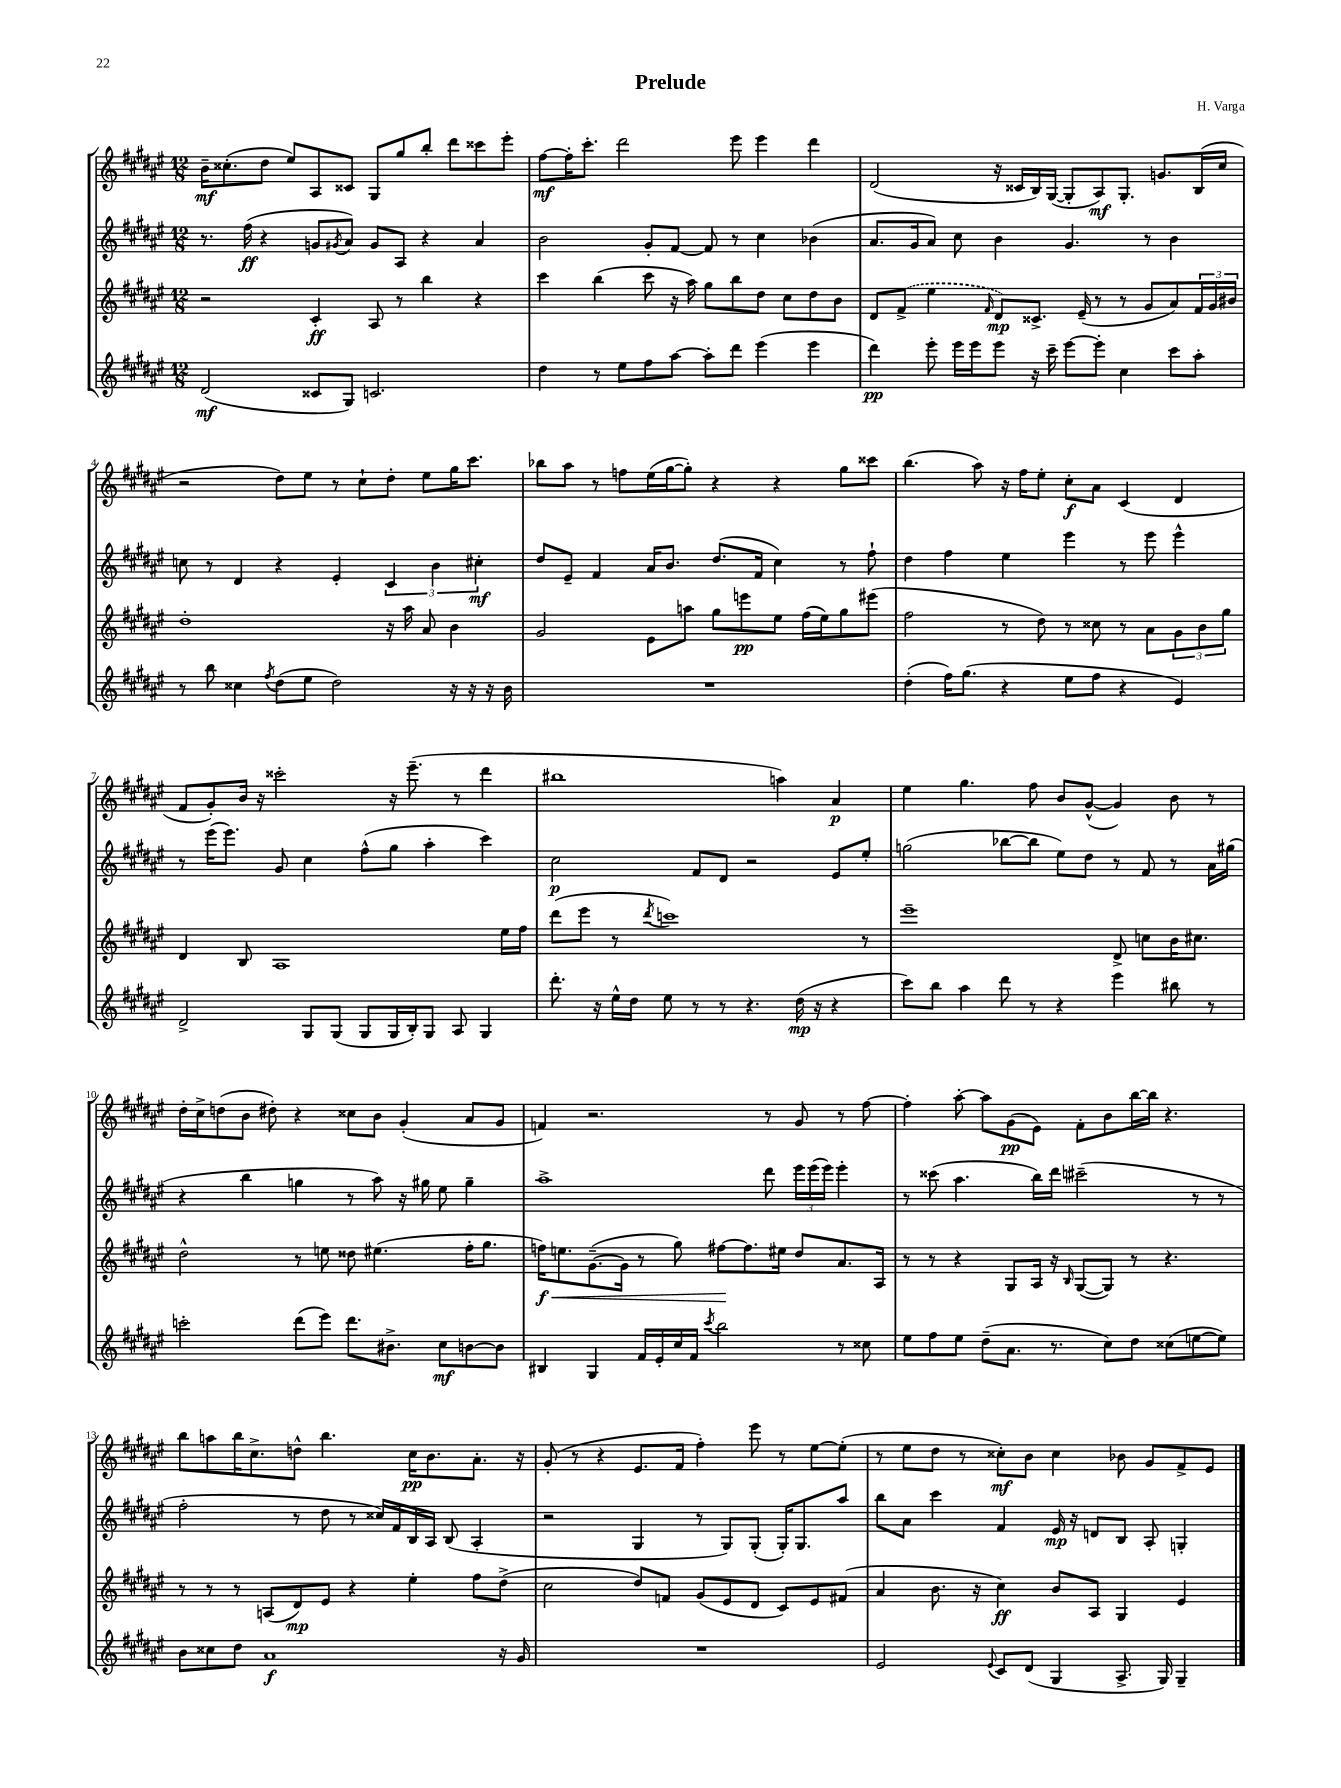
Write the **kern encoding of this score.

**kern	**kern	**kern	**kern
*staff4	*staff3	*staff2	*staff1
*clefG2	*clefG2	*clefG2	*clefG2
*k[f#c#g#d#a#e#]	*k[f#c#g#d#a#e#]	*k[f#c#g#d#a#e#]	*k[f#c#g#d#a#e#]
*M12/8	*M12/8	*M12/8	*M12/8
(2d#/	2r	8.r	16b~\LK
.	.	.	(8.cc##'\
.	.	(16ff#\	.
.	.	4r	8dd#\J
.	.	.	8ee#/L)
8c##/L	4c#'/	8g/L	8A#/
.	.	8qg#/	.
8G#/J)	.	8a#/J)	8c##/J
2.c/	8A#/	8g#/L	8G#/L
.	8r	8A#/J	8gg#/
.	4bb\	4r	8bb'/J
.	.	.	8ddd#\L
.	4r	4a#/	8ccc##\
.	.	.	8eee#'\J
=	=	=	=
4dd#\	4ccc#\	2b\	[8ff#\L
.	.	.	16ff#'\]K
.	.	.	8.ccc#'\J
8r	(4bb\	.	.
8ee#\L	.	.	2ddd#\
8ff#\	8ccc#\	8g#'/L	.
[8aa#\J	16r	[8f#/J	.
.	16aa#\)	.	.
8aa#'\]L	8gg#\L	8f#/]	.
8ddd#\J	8bb\	8r	8eee#\
(4eee#\	8dd#\J	4cc#\	4eee#\
.	8cc#\L	.	.
4eee#\	8dd#\	(4b-\	4ddd#\
.	8b\J	.	.
=	=	=	=
4ddd#\)	8d#/L	8.a#/L	(2d#/
.	(8f#^/J	.	.
.	.	16g#/k	.
8eee#'\	4ee#\	8a#/J)	.
16eee#\LL	.	8cc#\	.
16eee#\J	.	.	.
.	16qqf#/	.	.
8eee#\J	8d#/L)	4b\	16r
.	.	.	16c##/LL
16r	8.c##^/J	.	16B/)
16ccc#~\	.	.	([16G#/JJ
[8eee#\L	.	4.g#/	8G#'/]L
.	(16e#~/	.	.
8eee#'\]J	8r	.	8A#/)
4cc#\	8r	.	8.G#'/J
.	8g#/L	8r	.
.	.	.	8.g/L
8ccc#\L	8a#/)	4b\	.
8aa#'\J	24f#/L	.	(16B/L
.	24g#/	.	.
.	.	.	16cc#/JJ
.	24b#/JJ	.	.
=	=	=	=
8r	1dd#'	8cc\	2r
8bb\	.	8r	.
4cc##\	.	4d#/	.
8qff#/	.	.	.
(8dd#\L	.	4r	8dd#\L)
8ee#\J	.	.	8ee#\J
2dd#\)	.	4e#'/	8r
.	.	.	8cc#`\L
.	16r	6c#/	8dd#'\J
.	16aa#\	.	.
.	8a#/	.	8ee#\L
.	.	6b\	.
16r	4b\	.	16gg#\K
16r	.	.	8.ccc#\J
.	.	6cc#'\	.
16r	.	.	.
16b\	.	.	.
=	=	=	=
1.r	2g#/	8dd#/L	8bb-\L
.	.	8e#~/J	8aa#\J
.	.	4f#/	8r
.	.	.	8ff\L
.	8e#\L	16a#/LK	(16ee#\L
.	.	8.b/J	[16gg#\J
.	8aa\J	.	8gg#'\]J)
.	8gg#\L	(8.dd#/L	4r
.	8eee\	.	.
.	.	16f#/Jk	.
.	8ee#\J	4cc#\)	4r
.	(16ff#\LL	.	.
.	16ee#\J)	.	.
.	8gg#\	8r	8gg#\L
.	(8eee#\J	8ff#`\	8ccc##\J
=	=	=	=
(4dd#'\	2ff#\	4dd#\	(4.bb\
16ff#\LK)	.	4ff#\	.
(8.gg#\J	.	.	.
.	.	.	8aa#\)
4r	8r	4ee#\	16r
.	.	.	16ff#\LK
.	8dd#\)	.	8ee#'\J
8ee#\L	8r	4eee#\	8cc#'\L
8ff#\J	8cc##\	.	8a#\J
4r	8r	8r	(4c#/
.	8a#\L	8eee#\	.
4e#/)	12g#\	4eee#^^\	4d#/
.	12b\	.	.
.	12gg#\J	.	.
=	=	=	=
2d#^/	4d#/	8r	8f#/L
.	.	(16eee#\LK	8g#'/)
.	.	8.eee#\J)	.
.	8B/	.	16b/Jk
.	.	.	16r
.	1A#	8g#/	2ccc##'\
8G#/L	.	4cc#\	.
(8G#/J	.	.	.
8G#/L	.	(8ff#^^\L	.
16G#/L	.	8gg#\J	16r
16B'/J)	.	.	(8.eee#~\
8G#/J	.	4aa#'\	.
8A#/	.	.	8r
4G#/	.	4ccc#\)	4ddd#\
.	16ee#\LL	.	.
.	16ff#\JJ	.	.
=	=	=	=
8.ddd#'\	(8ddd#\L	2cc#\	1bb#
.	8eee#\J	.	.
16r	.	.	.
16ee#^^\LL	8r	.	.
16dd#\JJ	.	.	.
.	8qddd#/	.	.
8ee#\	1ccc)	.	.
8r	.	8f#/L	.
8r	.	8d#/J	.
4.r	.	2r	.
.	.	.	4aa\)
(16dd#\	.	.	.
16r	.	.	.
4r	.	8e#/L	4a#/
.	8r	8ee#'/J	.
=	=	=	=
8ccc#\L)	1eee#~	(2gg\	4ee#\
8bb\J	.	.	.
4aa#\	.	.	4.gg#\
8ddd#\	.	[8bb-\L	.
8r	.	8bb-\]J	8ff#\
4r	.	8ee#\L)	8b/L
.	.	8dd#\J	([8g#^^/J
4eee#\	8d#^/	8r	4g#/])
.	8cc\L	8f#/	.
8bb#\	16b\K	8r	8b\
.	8.cc#\J	.	.
8r	.	16a#\LL	8r
.	.	(16gg#\JJ	.
=	=	=	=
2ccc'\	2dd#^^\	4r	16dd#'\LL
.	.	.	16cc#^\J
.	.	.	(8dd\
.	.	4bb\	8b\J
.	.	.	8dd#'\)
(8ddd#\L	8r	4gg\	4r
8eee#\J)	8ee\	.	.
8.ddd#\L	8dd##\	8r	8cc##\L
.	(4.ee#\	8aa#\)	8b\J
8.b#^\J	.	.	.
.	.	16r	(4g#'/
.	.	16gg#\	.
8cc#\L	.	8ee#\	.
[8b\	16ff#'\LK	4gg#~\	8a#/L
.	8.gg#\J	.	.
8b\]J	.	.	8g#/J
=	=	=	=
4B#/	16ff\LK)	1aa#^	4f/)
.	8.ee\	.	.
4G#/	([8.g#~\	.	2.r
.	16g#\]Jk	.	.
16f#/LL	8r	.	.
16e#'/	.	.	.
16cc#/	8gg#\)	.	.
16f#/JJ	.	.	.
8qccc#/	.	.	.
2bb\	[8ff#\L	.	.
.	8.ff#\]	.	.
.	.	8ddd#\	8r
.	16ee#\Jk	.	.
.	8dd#/L	24eee#\LL	8g#/
.	.	(24eee#\	.
.	.	24eee#\JJ)	.
8r	8.a#/	4eee#'\	8r
8cc##\	.	.	[8ff#\
.	16A#/Jk	.	.
=	=	=	=
8ee#\L	8r	8r	4ff#'\]
8ff#\	8r	(8ccc##\	.
8ee#\J	4r	4.aa#\	[8aa#'\
(8dd#~\L	.	.	8aa#\]L
8.a#\J	8G#/L	.	(8g#\
.	16A#/Jk	16bb\LL)	8e#\J)
8.r	16r	16ddd#\JJ	.
.	16qqB/	.	.
.	([8G#/L	(2ccc#~\	8f#'\L
8cc#\L)	8G#/]J)	.	8b\
8dd#\J	8r	.	[16bb\L
.	.	.	16bb\]JJ
(8cc##\L	4.r	.	4.r
[8ee\	.	8r	.
8ee\]J)	.	8r	.
=	=	=	=
8b\L	8r	2ff#'\	8bb\L
8cc##\	8r	.	8aa\
8dd#\J	8r	.	16bb\K
.	.	.	8.cc#^\
1a#	(8A/L	.	.
.	8d#/)	8r	8dd^^\J
.	8e#/J	8dd#\	4.bb\
.	4r	8r	.
.	.	16cc##/LL)	.
.	.	16f#/	.
.	4ee#'\	16B/	16cc#\LK
.	.	16A#/JJ	8.b\
.	.	(8B/	.
.	8ff#\L	4A#'/	8.a#'\J
16r	(8dd#^\J	.	.
16g#/	.	.	16r
=	=	=	=
1.r	2cc#\	2r	(8g#'/
.	.	.	8r
.	.	.	4r
.	8dd#/L)	4G#/	8.e#/L
.	8f/J	.	.
.	.	.	16f#/Jk
.	(8g#/L	8r	4ff#'\)
.	8e#/	8G#/L)	.
.	8d#/J	(8G#'/J	8eee#\
.	8c#/L)	16G#'/LK)	8r
.	.	8.G#/	.
.	8e#/	.	[8ee#\L
.	(8f#/J	8aa#/J	(8ee#'\]J
=	=	=	=
2e#/	4a#/	8bb\L	8r
.	.	8a#\J	8ee#\L
.	8.b\	4ccc#\	8dd#\J
.	.	.	8r
.	16r	.	.
8qqe#/	.	.	.
8c#/L	4cc#\)	4f#/	8cc##'\L)
(8d#/J	.	.	8b\J
4G#/	8b/L	16e#/	4cc##\
.	.	16r	.
.	8A#/J	8d/L	.
8.A#^/	4G#/	8B/J	8b-\
.	.	8A#'/	8g#/L
16G#/)	.	.	.
4G#~/	4e#/	4G'/	8f#^/
.	.	.	8e#/J
==	==	==	==
*-	*-	*-	*-
